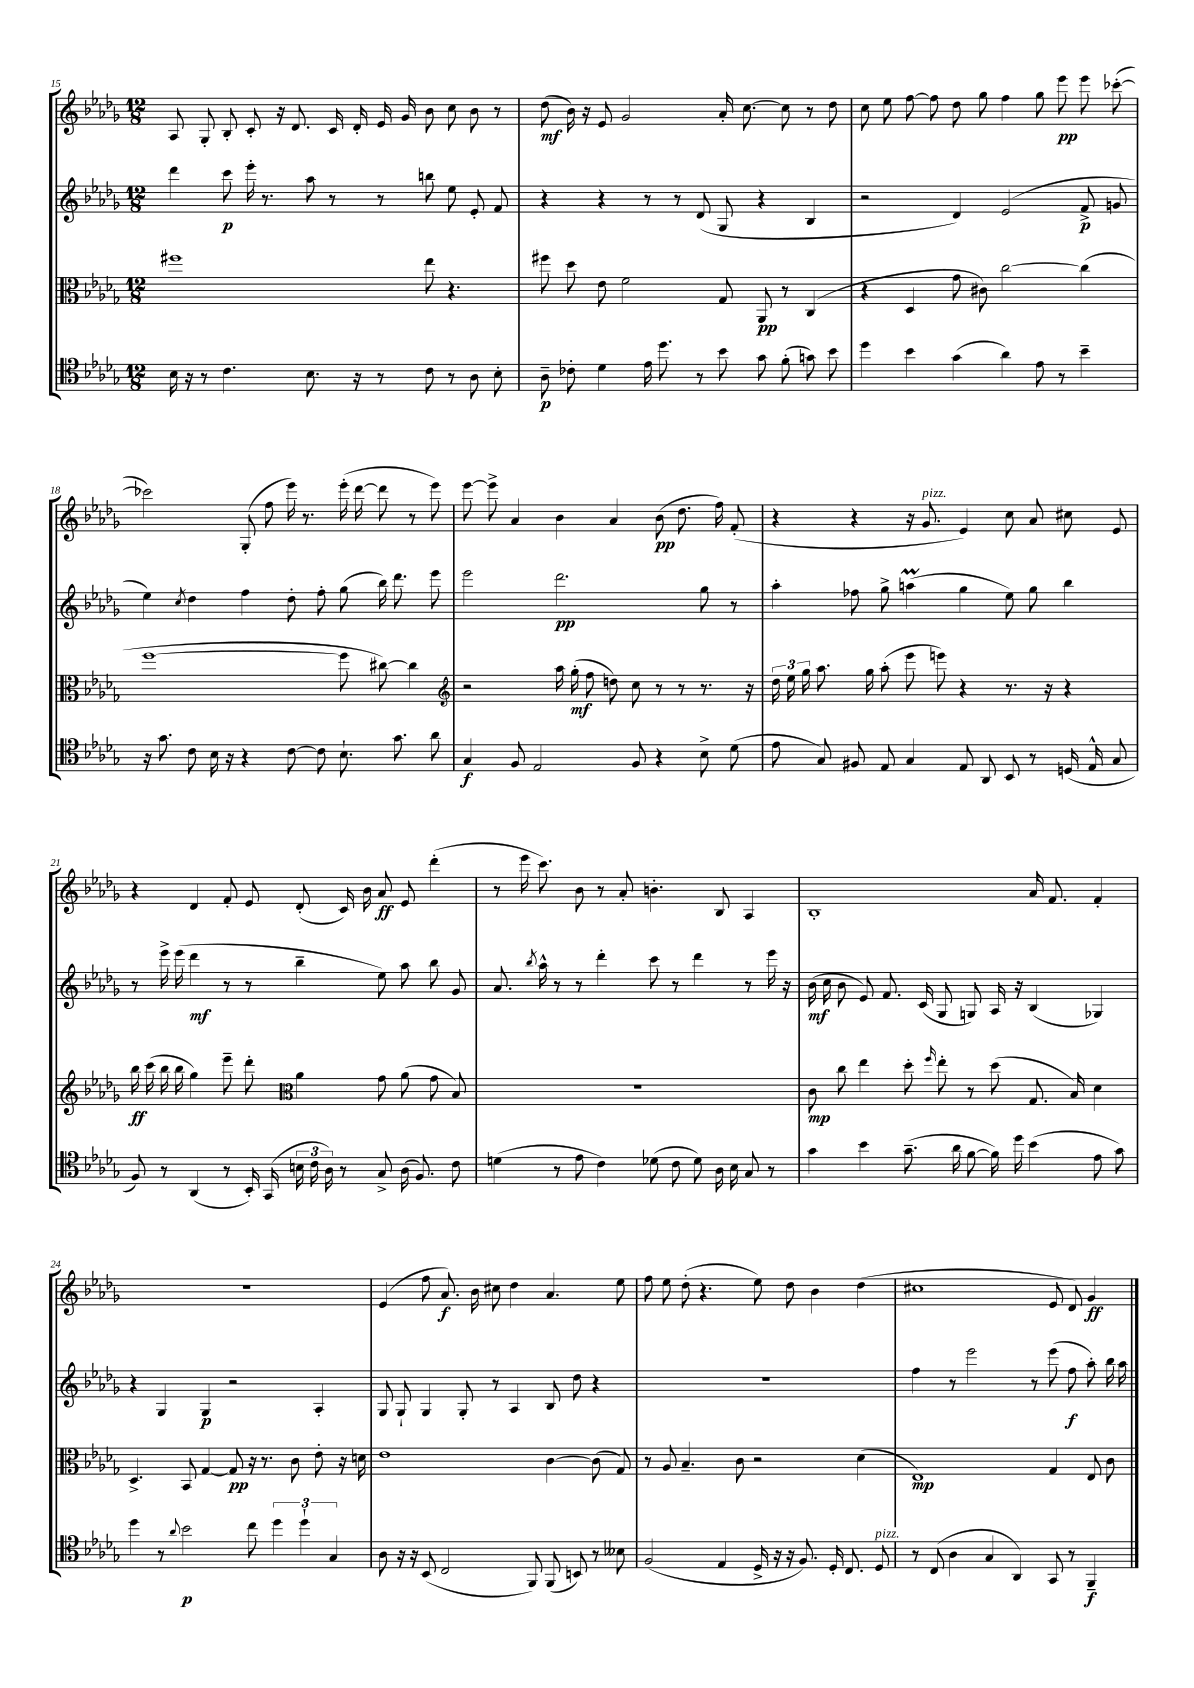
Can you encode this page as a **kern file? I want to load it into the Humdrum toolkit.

**kern	**dynam	**kern	**dynam	**kern	**dynam	**kern	**dynam
*part4	*part4	*part3	*part3	*part2	*part2	*part1	*part1
*staff4	*staff4	*staff3	*staff3	*staff2	*staff2	*staff1	*staff1
*clefC4	*	*clefC3	*	*clefG2	*	*clefG2	*
*k[b-e-a-d-g-]	*	*k[b-e-a-d-g-]	*	*k[b-e-a-d-g-]	*	*k[b-e-a-d-g-]	*
*M12/8	*	*M12/8	*	*M12/8	*	*M12/8	*
=15	=15	=15	=15	=15	=15	=15	=15
16B-\	.	1ff#X	.	4ddd-\	.	8A-/	.
16r	.	.	.	.	.	.	.
8r	.	.	.	.	.	8G-'/	.
4.c\	.	.	.	8ccc\	p	8B-'/	.
.	.	.	.	16eee-'\	.	8c'/	.
.	.	.	.	8.r	.	.	.
.	.	.	.	.	.	16r	.
.	.	.	.	.	.	8.d-/	.
8.B-\	.	.	.	8aa-\	.	.	.
.	.	.	.	8r	.	16c/	.
16r	.	.	.	.	.	16d-'/	.
8r	.	.	.	8r	.	16e-/	.
.	.	.	.	.	.	16g-/	.
8c\	.	8ee-\	.	8bbn\	.	8b-\	.
8r	.	4.r	.	8ee-\	.	8cc\	.
8A-\	.	.	.	8e-'/	.	8b-\	.
8B-'\	.	.	.	8f/	.	8r	.
=16	=16	=16	=16	=16	=16	=16	=16
8A-~\	p	8ff#X\	.	4r	.	(8dd-\	mf
8c-X'\	.	8dd-\	.	.	.	16b-\)	.
.	.	.	.	.	.	16r	.
4d-\	.	8e-\	.	4r	.	8e-/	.
.	.	2f\	.	.	.	2g-/	.
16e-\	.	.	.	8r	.	.	.
8.dd-\	.	.	.	.	.	.	.
.	.	.	.	8r	.	.	.
8r	.	.	.	(8d-/	.	.	.
8b-\	.	8G-/	.	8G-/	.	16a-'/	.
.	.	.	.	.	.	[8.cc\	.
8g-\	.	8AA-/	pp	4r	.	.	.
(8f'\	.	8r	.	.	.	8cc\]	.
8gn\)	.	(4C/	.	4B-/	.	8r	.
8b-\	.	.	.	.	.	8dd-\	.
=17	=17	=17	=17	=17	=17	=17	=17
4dd-\	.	4r	.	2r	.	8cc\	.
.	.	.	.	.	.	8ee-\	.
4b-\	.	4D-/	.	.	.	[8ff\	.
.	.	.	.	.	.	8ff\]	.
(4g-\	.	8g-\	.	4d-/)	.	8dd-\	.
.	.	8c#X\)	.	.	.	8gg-\	.
4a-\)	.	[2cc\	.	(2e-/	.	4ff\	.
8e-\	.	.	.	.	.	8gg-\	.
8r	.	.	.	.	.	8eee-\	pp
4b-~\	.	(4cc\]	.	8f^/	p	8eee-\	.
.	.	.	.	8gn/	.	([8ccc-X'\	.
!!LO:LB:g=z
=18	=18	=18	=18	=18	=18	=18	=18
16r	.	[1ff	.	4ee-\)	.	2ccc-X\])	.
8.g-\	.	.	.	.	.	.	.
.	.	.	.	8qcc/	.	.	.
8c\	.	.	.	4dd-\	.	.	.
16B-\	.	.	.	.	.	.	.
16r	.	.	.	.	.	.	.
4r	.	.	.	4ff\	.	(8G-'/	.
.	.	.	.	.	.	8ff\	.
[8c\	.	.	.	8dd-'\	.	16eee-\)	.
.	.	.	.	.	.	8.r	.
8c\]	.	.	.	8ff'\	.	.	.
8.B-`\	.	8ff\]	.	(8gg-\	.	(16eee-'\	.
.	.	.	.	.	.	[16ddd-\	.
.	.	[8cc#X\)	.	16bb-\)	.	8ddd-\]	.
8.g-\	.	.	.	8.ddd-\	.	.	.
.	.	4cc#\]	.	.	.	8r	.
8a-\	.	.	.	8eee-\	.	8eee-\)	.
=19	=19	=19	=19	=19	=19	=19	=19
*	*	*clefG2	*	*	*	*	*
4G-/	f	2r	.	2eee-\	.	[8eee-\	.
.	.	.	.	.	.	8eee-^\]	.
8F/	.	.	.	.	.	4a-/	.
2E-/	.	.	.	.	.	.	.
.	.	16aa-\	.	2.ddd-\	pp	4b-\	.
.	.	(16gg-'\	mf	.	.	.	.
.	.	8ff\	.	.	.	.	.
.	.	8ddn\)	.	.	.	4a-/	.
8F/	.	8cc\	.	.	.	.	.
4r	.	8r	.	.	.	(8b-\	pp
.	.	8r	.	.	.	8.dd-\	.
8B-^\	.	8.r	.	8gg-\	.	.	.
.	.	.	.	.	.	16ff\)	.
(8d-\	.	.	.	8r	.	(8f'/	.
.	.	16r	.	.	.	.	.
=20	=20	=20	=20	=20	=20	=20	=20
8e-\	.	24dd-\	.	4aa-'\	.	4r	.
.	.	24ee-\	.	.	.	.	.
.	.	24gg-\	.	.	.	.	.
8G-/)	.	8.aa-\	.	.	.	.	.
8F#X/	.	.	.	8ff-X\	.	4r	.
.	.	16gg-\	.	.	.	.	.
8E-/	.	(8aa-'\	.	8gg-^\	.	.	.
4G-/	.	8eee-\	.	(4aanm\	.	16r	.
!	!	!	!	!	!	!LO:TX:a:i:t=pizz.	!
.	.	.	.	.	.	8.g-/	.
.	.	8eeen\)	.	.	.	.	.
8E-/	.	4r	.	4gg-\	.	4e-/)	.
8AA-/	.	.	.	.	.	.	.
8BB-/	.	8.r	.	8ee-\)	.	8cc\	.
8r	.	.	.	8gg-\	.	8a-/	.
.	.	16r	.	.	.	.	.
(16Dn/	.	4r	.	4bb-\	.	8cc#X\	.
16E-^^/	.	.	.	.	.	.	.
8G-/	.	.	.	.	.	8e-/	.
!!LO:LB:g=z
=21	=21	=21	=21	=21	=21	=21	=21
8F/)	.	16bb-\	ff	8r	.	4r	.
.	.	(16ccc\	.	.	.	.	.
8r	.	16bb-\	.	16eee-^\	.	.	.
.	.	16bb-\	.	(16eee-\	.	.	.
(4AA-/	.	4gg-\)	.	4ddd-\	mf	4d-/	.
8r	.	8eee-~\	.	8r	.	8f'/	.
16BB-'/)	.	8ddd-'\	.	8r	.	8e-/	.
(16GG-/	.	.	.	.	.	.	.
*	*	*clefC3	*	*	*	*	*
24Bn\	.	4a-\	.	4bb-~\	.	(8d-'/	.
24c\	.	.	.	.	.	.	.
24A-\)	.	.	.	.	.	.	.
8r	.	.	.	.	.	16c/)	.
.	.	.	.	.	.	16b-\	.
8G-^/	.	8g-\	.	8ee-\)	.	8a-/	ff
(16A-\	.	(8a-\	.	8aa-\	.	8e-/	.
8.F/)	.	.	.	.	.	.	.
.	.	8g-\	.	8bb-\	.	(4ddd-'\	.
8c\	.	8B-/)	.	8g-/	.	.	.
=22	=22	=22	=22	=22	=22	=22	=22
(4dn\	.	1.r	.	8.a-/	.	8r	.
.	.	.	.	.	.	16eee-\	.
.	.	.	.	8qbb-/	.	.	.
.	.	.	.	16aa-^^\	.	8.ccc\)	.
8r	.	.	.	8r	.	.	.
8e-\	.	.	.	8r	.	8b-\	.
4c\)	.	.	.	4ddd-'\	.	8r	.
.	.	.	.	.	.	8a-'/	.
(8d-X\	.	.	.	8ccc\	.	4.bn'\	.
8c\	.	.	.	8r	.	.	.
8d-\)	.	.	.	4ddd-\	.	.	.
16A-\	.	.	.	.	.	8B-/	.
16B-\	.	.	.	.	.	.	.
8G-/	.	.	.	8r	.	4A-/	.
8r	.	.	.	16eee-\	.	.	.
.	.	.	.	16r	.	.	.
=23	=23	=23	=23	=23	=23	=23	=23
4g-\	.	8c\	mp	(16b-\	mf	1B-'	.
.	.	.	.	16cc\	.	.	.
.	.	8cc\	.	8b-\	.	.	.
4b-\	.	4ee-\	.	8e-/)	.	.	.
.	.	.	.	8.f/	.	.	.
(8.g-~\	.	8dd-'\	.	.	.	.	.
.	.	.	.	(16c/	.	.	.
.	.	16qqff/	.	.	.	.	.
.	.	8ee-'\	.	8G-/	.	.	.
16a-\	.	.	.	.	.	.	.
[8f\	.	8r	.	8Gn/)	.	.	.
16f\])	.	(8dd-\	.	16A-/	.	.	.
16dd-\	.	.	.	16r	.	.	.
(4b-\	.	8.G-/	.	(4B-/	.	16a-/	.
.	.	.	.	.	.	8.f/	.
.	.	16B-/)	.	.	.	.	.
8e-\	.	4d-\	.	4G-X/)	.	4f'/	.
8g-\)	.	.	.	.	.	.	.
!!LO:LB:g=z
=24	=24	=24	=24	=24	=24	=24	=24
4dd-\	.	4.D-^/	.	4r	.	1.r	.
8r	.	.	.	4G-/	.	.	.
8qqa-/	.	.	.	.	.	.	.
2b-\	p	8BB-/	.	.	.	.	.
.	.	[4G-/	.	4G-/	p	.	.
.	.	8G-/]	pp	2r	.	.	.
8cc\	.	16r	.	.	.	.	.
.	.	8.r	.	.	.	.	.
6dd-\	.	.	.	.	.	.	.
.	.	8c\	.	.	.	.	.
6dd-`\	.	.	.	.	.	.	.
.	.	8e-'\	.	4A-'/	.	.	.
6G-/	.	.	.	.	.	.	.
.	.	16r	.	.	.	.	.
.	.	16dn\	.	.	.	.	.
=25	=25	=25	=25	=25	=25	=25	=25
8A-\	.	1e-	.	8G-/	.	(4e-/	.
16r	.	.	.	8G-`/	.	.	.
16r	.	.	.	.	.	.	.
(8BB-/	.	.	.	4G-/	.	8ff\	.
2C/	.	.	.	.	.	8.a-/)	f
.	.	.	.	8G-'/	.	.	.
.	.	.	.	.	.	16b-\	.
.	.	.	.	8r	.	8cc#X\	.
.	.	.	.	4A-/	.	4dd-\	.
8FF/)	.	.	.	.	.	.	.
(8FF/	.	[4c\	.	8B-/	.	4.a-/	.
8BBn/)	.	.	.	8dd-\	.	.	.
8r	.	(8c\]	.	4r	.	.	.
8B--X\	.	8G-/)	.	.	.	8ee-\	.
=26	=26	=26	=26	=26	=26	=26	=26
(2F/	.	8r	.	1.r	.	8ff\	.
.	.	8A-/	.	.	.	8ee-\	.
.	.	4.B-~/	.	.	.	(8dd-'\	.
.	.	.	.	.	.	4.r	.
4E-/	.	.	.	.	.	.	.
.	.	8c\	.	.	.	.	.
16D-^/	.	2r	.	.	.	8ee-\)	.
16r	.	.	.	.	.	.	.
16r	.	.	.	.	.	8dd-\	.
8.F/)	.	.	.	.	.	.	.
.	.	.	.	.	.	4b-\	.
16D-'/	.	.	.	.	.	.	.
8.C/	.	.	.	.	.	.	.
.	.	(4d-\	.	.	.	(4dd-\	.
!LO:TX:a:i:t=pizz.	!	!	!	!	!	!	!
8D-/	.	.	.	.	.	.	.
=27	=27	=27	=27	=27	=27	=27	=27
8r	.	1E-)	mp	4ff\	.	1cc#X	.
(8C/	.	.	.	.	.	.	.
4A-\	.	.	.	8r	.	.	.
.	.	.	.	2eee-\	.	.	.
4G-/	.	.	.	.	.	.	.
4AA-/)	.	.	.	.	.	.	.
.	.	.	.	8r	.	.	.
8GG-/	.	4G-/	.	(8eee-\	.	8e-/	.
8r	.	.	.	8ff\	f	8d-/)	.
4FF~/	f	8E-/	.	8aa-'\)	.	4g-/	ff
.	.	8c\	.	16bb-\	.	.	.
.	.	.	.	16aa-\	.	.	.
==	==	==	==	==	==	==	==
*-	*-	*-	*-	*-	*-	*-	*-
